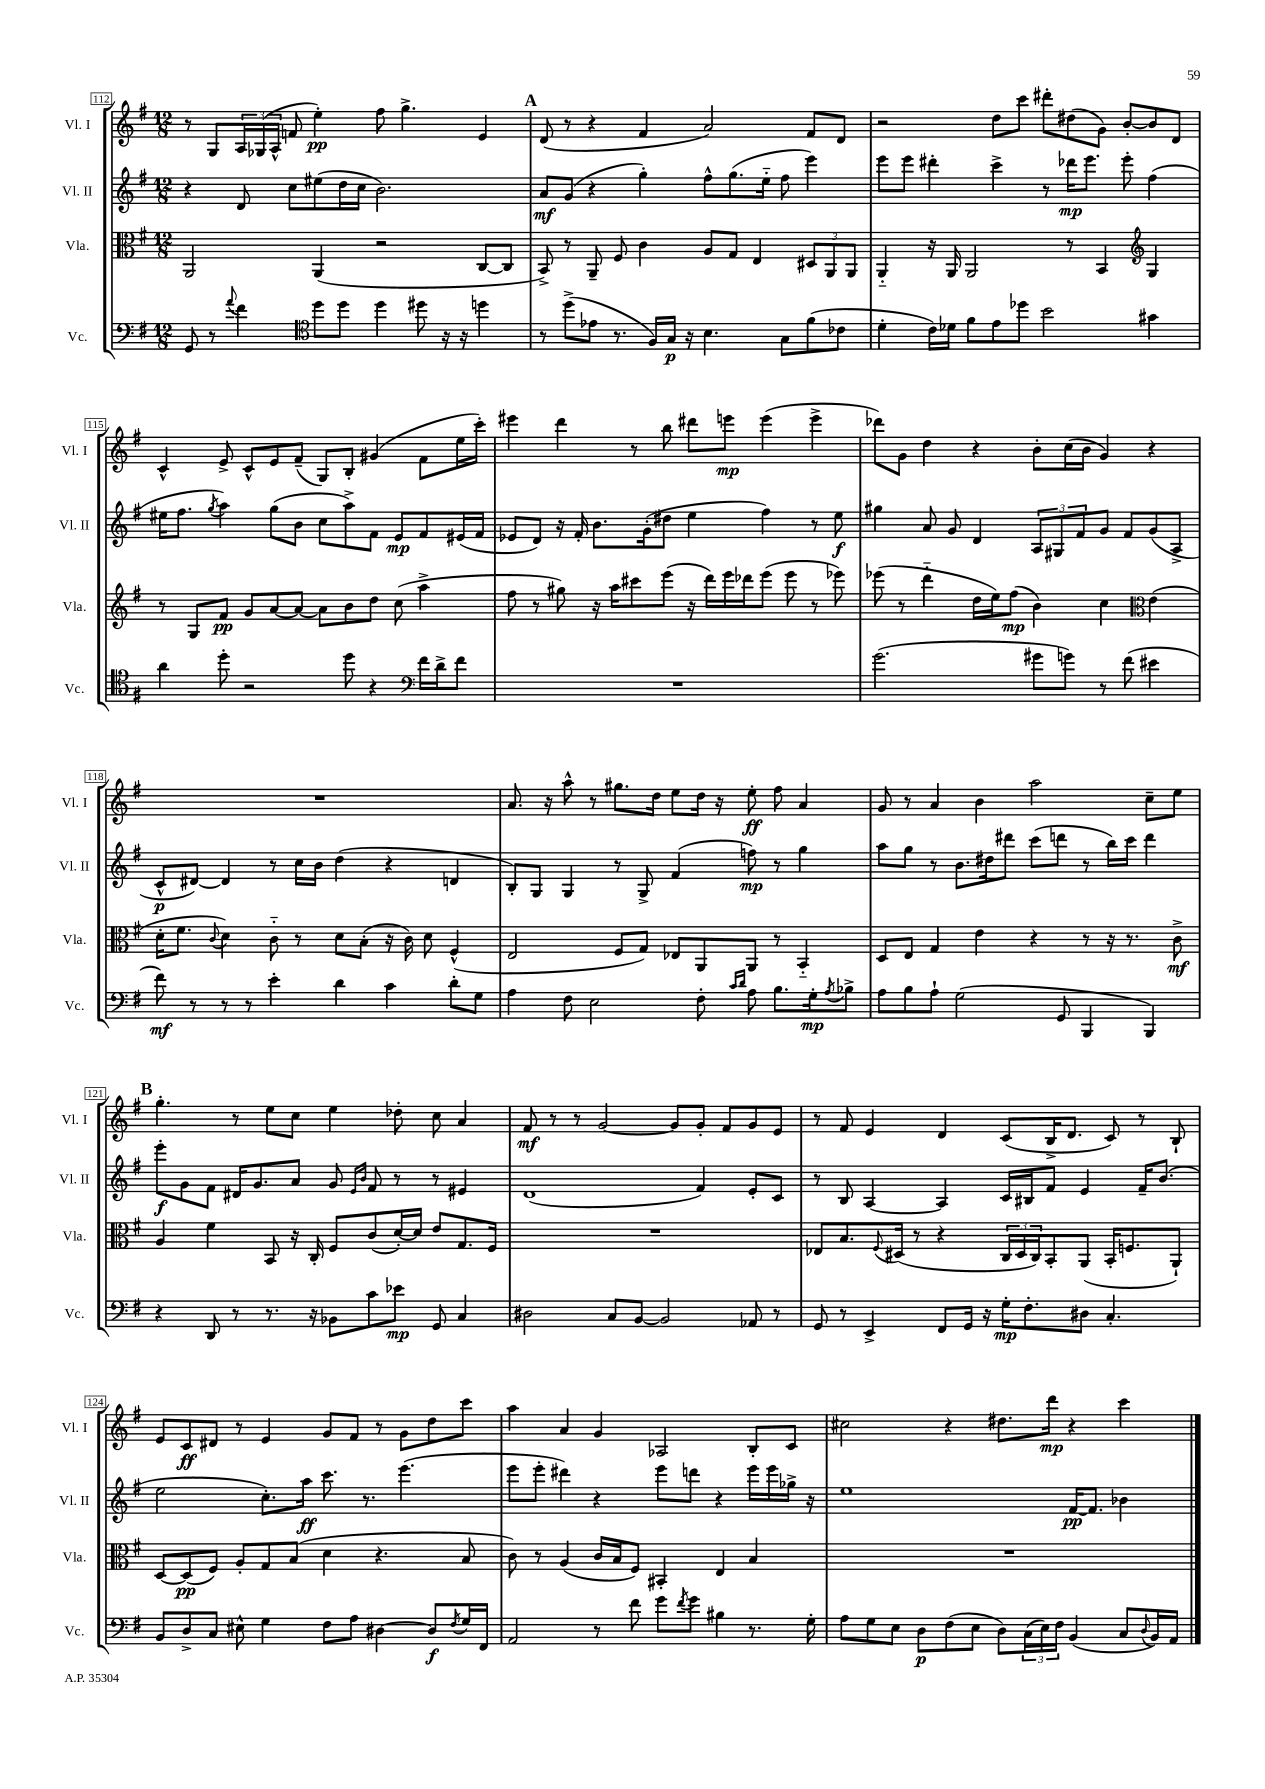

**kern	**kern	**kern	**kern
*staff4	*staff3	*staff2	*staff1
*clefF4	*clefC3	*clefG2	*clefG2
*k[f#]	*k[f#]	*k[f#]	*k[f#]
*M12/8	*M12/8	*M12/8	*M12/8
8GG	2AA	4r	8r
8r	.	.	8G
8qqa	.	.	.
4f#	.	8d	24A
.	.	.	(24G-
.	.	.	24A^^
.	.	8cc	8f
*clefC4	*	*	*
8dd	(4AA	(8ee#	4ee')
8dd	.	16dd	.
.	.	16cc	.
4dd	2r	2.b)	8ff#
.	.	.	4.gg^
8dd#	.	.	.
16r	.	.	.
16r	.	.	.
4dd	[8C	.	4e
.	8C]	.	.
=	=	=	=
8r	8BB^)	8a	(8d
(8dd^	8r	(8g	8r
8e-	8AA~	4r	4r
8.r	8F#	.	.
.	4c	4gg')	4f#
16F#)	.	.	.
16G	.	.	.
16r	.	.	.
4.B	8A	8ff#^^	2a)
.	8G	(8.gg	.
.	4E	.	.
.	.	16ee'~	.
8G	.	8ff#	.
(8f#	12D#	4eee)	8f#
.	12AA	.	.
8c-	.	.	8d
.	12AA	.	.
=	=	=	=
4d'	4AA'~	8eee	2r
.	.	8eee	.
16c)	16r	4ddd#'	.
16d-	16AA	.	.
8f#	2AA	.	.
8e	.	4ccc^	8dd
8dd-	.	.	8ccc
2b	.	8r	8ddd#'
.	8r	16ddd-	(8dd#
.	.	8.eee	.
.	4BB	.	8g)
.	.	8eee'	[8b'
*	*clefG2	*	*
4g#	4G	(4ff#	8b]
.	.	.	8d
=	=	=	=
4a	8r	16ee#	4c^^
.	.	8.ff#	.
.	8G	.	.
.	.	8qgg	.
8dd'	8f#	4aa)	8e^
2r	8g	.	8c^^
.	[8a	(8gg	8e
.	8a_	8b	(8f#~
.	8a]	8cc	8G)
8dd	8b	8aa^)	8B'
4r	8dd	8f#	(4g#
.	(8cc	8e	.
*clefF4	*	*	*
16f#	4aa^	8f#	8f#
16d^	.	.	.
8f#	.	(16e#	16ee
.	.	16f#	16ccc')
=	=	=	=
1.r	8ff#	8e-	4eee#
.	8r	8d)	.
.	8gg#)	16r	4ddd
.	.	16f#'	.
.	16r	8.b	.
.	16aa	.	.
.	8ccc#	.	8r
.	.	(16g'	.
.	(8eee	8dd#	8bb
.	16r	4ee	8ddd#
.	16ddd)	.	.
.	16eee	.	8eee
.	16ddd-	.	.
.	(8eee	4ff#)	(4eee
.	8eee	.	.
.	8r	8r	4eee^
.	8eee-)	8ee	.
=	=	=	=
(2.g	(8eee-	4gg#	8ddd-)
.	8r	.	8g
.	4ddd'~	8a	4dd
.	.	8g	.
.	16dd	4d	4r
.	16ee)	.	.
.	(8ff#	.	.
8g#	4b)	12A	8b'
.	.	12G#	.
8g)	.	.	(16cc
.	.	12f#	.
.	.	.	16b
8r	4cc	8g	4g)
(8f#	.	8f#	.
*	*clefC3	*	*
4e#	(4e	(8g	4r
.	.	8A^	.
=	=	=	=
8f#)	16d'	8c^^	1.r
.	8.f#	.	.
8r	.	[8d#)	.
.	8qqc	.	.
8r	4d)	4d#]	.
8r	.	.	.
4e'	8c'~	8r	.
.	8r	16cc	.
.	.	16b	.
4d	8d	(4dd	.
.	(8B'	.	.
4c	16r	4r	.
.	16c)	.	.
.	8d	.	.
8d'	(4F#^^	4d	.
8G	.	.	.
=	=	=	=
4A	2E	8B')	8.a
.	.	8G	.
.	.	.	16r
8F#	.	4G	8aa^^
2E	.	.	8r
.	8F#	8r	8.gg#
.	8G)	8G^	.
.	.	.	16dd
.	8E-	(4f#	8ee
8F#'	8AA	.	16dd
.	.	.	16r
16qqc	.	.	.
16qqd	.	.	.
8A	8AA	8ff)	8ee'
8.B	8r	8r	8ff#
.	4BB'~	4gg	4a
16G'	.	.	.
8qA	.	.	.
8B-^	.	.	.
=	=	=	=
8A	8D	8aa	8g
8B	8E	8gg	8r
8A`	4G	8r	4a
(2G	.	8.b	.
.	4e	.	4b
.	.	16dd#	.
.	.	8ddd#	.
.	4r	(8ccc	2aa
8GG	.	8ddd	.
4BBB	8r	8r	.
.	16r	16bb)	.
.	8.r	16ccc	.
4BBB)	.	4ddd	8cc~
.	8c^	.	8ee
=	=	=	=
4r	4A	8eee'	4.gg'
.	.	8g	.
8DD	4f#	8f#	.
8r	.	16d#	8r
.	.	8.g	.
8.r	8BB	.	8ee
.	16r	8a	8cc
16r	16C'	.	.
8BB-	8F#	8g	4ee
.	.	16qqe	.
.	.	16qqb	.
8c	(8c	8f#	.
8e-	[16d')	8r	8dd-'
.	16d]	.	.
8GG	8e	8r	8cc
4C	8.G	4e#	4a
.	16F#	.	.
=	=	=	=
2D#	1.r	(1d	8f#
.	.	.	8r
.	.	.	8r
.	.	.	[2g
8C	.	.	.
[8BB	.	.	.
2BB]	.	.	.
.	.	.	8g]
.	.	4f#)	8g'
.	.	.	8f#
8AA-	.	8e'	8g
8r	.	8c	8e
=	=	=	=
8GG	8E-	8r	8r
8r	8.B	8B	8f#
4EE^	.	[4A	4e
.	8qqF#	.	.
.	(16D#	.	.
.	8r	.	.
8FF#	4r	4A]	4d
16GG	.	.	.
16r	.	.	.
16G'	24C	16c	(8c
.	24D#	.	.
8.F#'	.	16B#	.
.	24C)	.	.
.	8BB'	8f#	16B^
.	.	.	8.d
8D#	(8AA	4e	.
4.C'	16BB'	.	8c)
.	8.F	.	.
.	.	16f#~	8r
.	.	(8.b	.
.	8AA`)	.	8B`
=	=	=	=
8BB	[8D	2ee	8e
8D^	(8D]	.	8c
8C	8F#)	.	8d#
8E#^^	8A'	.	8r
4G	8G	8.cc')	4e
.	(8B	.	.
.	.	16aa	.
8F#	4d	8.ccc	8g
8A	.	.	8f#
.	.	8.r	.
[4D#	4.r	.	8r
.	.	(4.eee	8g
8D#]	.	.	8dd
8qF#	.	.	.
16G	8B	.	8ccc
16FF#	.	.	.
=	=	=	=
2AA	8c)	8eee	4aa
.	8r	8eee'	.
.	(4A	4ddd#)	4a
8r	16c	4r	4g
.	16B	.	.
8f#	8F#)	.	.
8g	4BB#'	8eee	2A-
8qf#	.	.	.
8g	.	8ddd	.
4B#	4E	4r	.
8.r	4B	16eee	8B'
.	.	16eee	.
.	.	16gg-^	8c
16G'	.	16r	.
=	=	=	=
8A	1.r	1ee	2cc#
8G	.	.	.
8E	.	.	.
8D	.	.	.
(8F#	.	.	4r
8E	.	.	.
8D)	.	.	8.dd#
(24C	.	.	.
24E)	.	.	.
.	.	.	16ddd
24F#	.	.	.
(4BB	.	[16f#	4r
.	.	8.f#]	.
8C	.	4b-	4ccc
8qqD	.	.	.
16BB)	.	.	.
16AA	.	.	.
==	==	==	==
*-	*-	*-	*-
